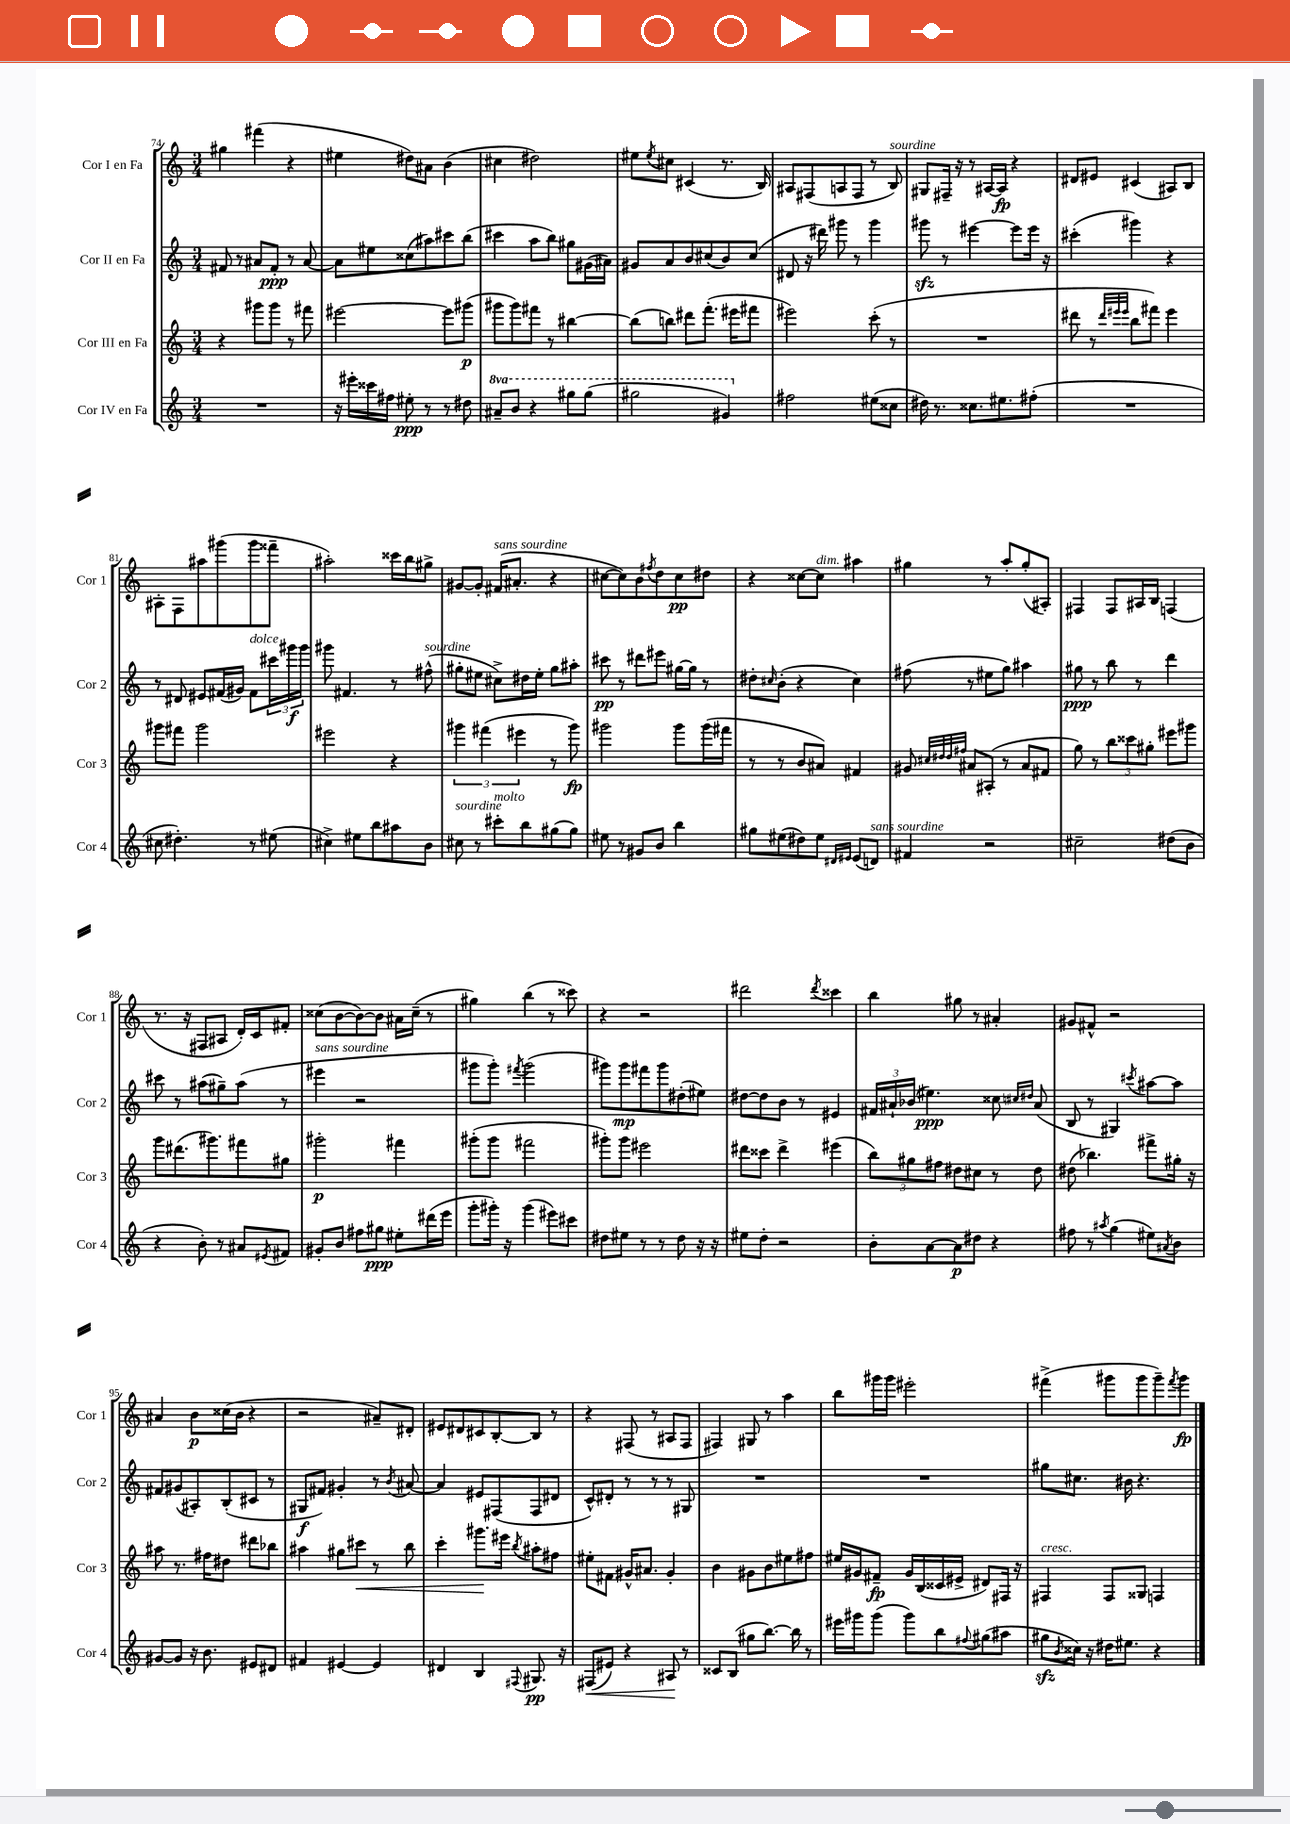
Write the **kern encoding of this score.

**kern	**dynam	**kern	**dynam	**kern	**dynam	**kern	**dynam
*part4	*part4	*part3	*part3	*part2	*part2	*part1	*part1
*staff4	*staff4	*staff3	*staff3	*staff2	*staff2	*staff1	*staff1
*I"Cor IV en Fa	*	*I"Cor III en Fa	*	*I"Cor II en Fa	*	*I"Cor I en Fa	*
*I'Cor 4	*	*I'Cor 3	*	*I'Cor 2	*	*I'Cor 1	*
*clefG2	*	*clefG2	*	*clefG2	*	*clefG2	*
*k[]	*	*k[]	*	*k[]	*	*k[]	*
*M3/4	*	*M3/4	*	*M3/4	*	*M3/4	*
=74	=74	=74	=74	=74	=74	=74	=74
2.r	.	4r	.	8f#X/	.	4gg#X\	.
.	.	.	.	8r	.	.	.
.	.	8ggg#X\L	.	8a#X/L	.	(4fff#X\	.
.	.	8ggg#\J	.	8f#'/J	ppp	.	.
.	.	8r	.	8r	.	4r	.
.	.	8fff#X\	.	[8a#/	.	.	.
=75	=75	=75	=75	=75	=75	=75	=75
16r	.	[2eee#X\	.	8a#\L]	.	4ee#X\	.
16eee#X'\LL	.	.	.	.	.	.	.
16ccc##X\	.	.	.	8ee#X\	.	.	.
16ff#X\JJ	.	.	.	.	.	.	.
8ee#X'\	ppp	.	.	(8cc##X\	.	8dd#X\L)	.
8r	.	.	.	8aa#X\)	.	8a#X\J	.
8r	.	8eee#\L]	.	8ccc#X\	.	(4b\	.
8dd#X\	.	(8ggg#X\J	p	(8bb\J	.	.	.
=76	=76	=76	=76	=76	=76	=76	=76
*8va	*	*	*	*	*	*	*
8aa#X~/L	.	8ggg#X\L	.	4ccc#X\	.	4cc#X\	.
8bb/J	.	8ggg#\)	.	.	.	.	.
4r	.	8fff#X\J	.	8aa\L	.	2dd#X\)	.
.	.	8r	.	8bb\J)	.	.	.
8ggg#X\L	.	[4bb#X\	.	8gg#X\L	.	.	.
(8ggg#\J	.	.	.	(16g#X\L	.	.	.
.	.	.	.	16a#X\JJ)	.	.	.
=77	=77	=77	=77	=77	=77	=77	=77
2ggg#X\	.	(8bb#\L]	.	8g#X/L	.	8ee#X\L	.
.	.	.	.	.	.	8qee#/	.
.	.	8bbn\J)	.	8a/	.	8cc#X\J	.
.	.	8ddd#X\L	.	8b/	.	(4c#X/	.
.	.	(8.fff'\J	.	(8cc#X/	.	.	.
4gg#X/)	.	.	.	8b/)	.	8.r	.
.	.	16eee#X\KL	.	.	.	.	.
.	.	8fff#X\J	.	(8cc#/J	.	.	.
.	.	.	.	.	.	16B/)	.
=78	=78	=78	=78	=78	=78	=78	=78
*X8va	*	*	*	*	*	*	*
2ff#X\	.	2eee#X\)	.	8d#X/	.	8A#X/L	.
.	.	.	.	16r	.	(8F#X/	.
.	.	.	.	16ddd#X\)	.	.	.
.	.	.	.	8ggg#X\	.	8An/	.
.	.	.	.	8r	.	8F#/J	.
(8ee#X\L	.	(8ccc'\	.	4ggg#\	.	8r	.
!	!	!	!	!	!	!LO:TX:a:i:t=sourdine	!
8cc##X\J	.	8r	.	.	.	8B/)	.
=79	=79	=79	=79	=79	=79	=79	=79
16dd#X\)	.	2.r	.	8ggg#Xzz\	.	8G#X/L	.
8.r	.	.	.	.	.	.	.
.	.	.	.	8r	.	16F#X~/Jk	.
.	.	.	.	.	.	16r	.
8.cc##X\L	.	.	.	[4eee#X\	.	8r	.
.	.	.	.	.	.	[16A#X/LL	.
8.ee#X\	.	.	.	.	.	16A#/JJ]	fp
.	.	.	.	8eee#\L]	.	4r	.
(8ff#X'\J	.	.	.	16eee#\Jk	.	.	.
.	.	.	.	16r	.	.	.
=80	=80	=80	=80	=80	=80	=80	=80
2.r	.	8ddd#X\	.	(4ccc#X'\	.	8d#X/L	.
.	.	8r	.	.	.	8e#X/J	.
.	.	32qqddd#/LLL	.	.	.	.	.
.	.	32qqeee#X/	.	.	.	.	.
.	.	32qqeee#/JJJ	.	.	.	.	.
.	.	8bb\L	.	4ggg#X\)	.	(4c#X/	.
.	.	8fff#X\J)	.	.	.	.	.
.	.	4eee#\	.	4r	.	8A#X/L)	.
.	.	.	.	.	.	8B/J	.
!!LO:LB:g=z
=81	=81	=81	=81	=81	=81	=81	=81
8cc#X\	.	8ggg#X\L	.	8r	.	8A#X'\L	.
4.dd#X'\)	.	8fff#X\J	.	8d#X/	.	8F\	.
.	.	2ggg#\	.	8e#X/L	.	8aa#X\	.
.	.	.	.	(16f#X/L	.	(8ggg#X\	.
.	.	.	.	16g#X/JJ)	.	.	.
!	!	!	!	!LO:TX:a:i:t=dolce	!	!	!
8r	.	.	.	8f#\L	.	8ggg#\	.
(8ee#X\	.	.	.	24ccc#X\L	.	8fff##X~\J	.
.	.	.	.	24ggg#X\	f	.	.
.	.	.	.	24ggg#\JJ	.	.	.
=82	=82	=82	=82	=82	=82	=82	=82
4cc#X^\)	.	2eee#X\	.	8ggg#X\	.	2aa#X'\)	.
.	.	.	.	4.f#X/	.	.	.
8ee#X\L	.	.	.	.	.	.	.
8bb\	.	.	.	.	.	.	.
8aa#X\	.	4r	.	8r	.	16ccc##X\LL	.
.	.	.	.	.	.	16bb\J	.
!	!	!	!	!LO:TX:a:i:t=sourdine	!	!	!
8b\J	.	.	.	(8ff#X^^\	.	8gg#X^\J	.
=83	=83	=83	=83	=83	=83	=83	=83
!LO:TX:a:i:t=sourdine	!	!	!	!	!	!	!
8cc#X\	.	6ggg#X\	.	8gg#X'\L	.	[8g#X/L	.
8r	.	.	.	8ee#X\J	.	8g#'/J]	.
.	.	(6fff#X\	.	.	.	.	.
!	!	!	!	!	!	!LO:TX:a:i:t=sans sourdine	!
!LO:TX:a:i:t=molto	!	!	!	!	!	!	!
8ccc#X'\L	.	.	.	8cc#X^\L)	.	(16f#X/KL	.
.	.	.	.	.	.	8.a#X'/J	.
.	.	6eee#X\	.	.	.	.	.
8bb\	.	.	.	16dd#X\L	.	.	.
.	.	.	.	16ee#'\JJ	.	.	.
(8gg#X\	.	8r	.	8gg#\L	.	4r	.
8gg#\J)	.	8ggg#\)	fp	8aa#X'\J	.	.	.
=84	=84	=84	=84	=84	=84	=84	=84
8ee#X\	.	2ggg#X\	.	8ccc#X\	pp	[8cc#X\L	.
8r	.	.	.	8r	.	8cc#\])	.
8g#X/L	.	.	.	8ddd#X\L	.	8b\	.
.	.	.	.	.	.	8qff#X/	.
8b/J	.	.	.	8eee#X\J	.	8dd\	.
4bb\	.	8ggg#\L	.	[16gg#X\LL	.	8cc#\	pp
.	.	.	.	16gg#\JJ]	.	.	.
.	.	(16ggg#\L	.	8r	.	8dd#X\J	.
.	.	16fff#X\JJ	.	.	.	.	.
=85	=85	=85	=85	=85	=85	=85	=85
8gg#X\L	.	8r	.	8dd#X'\L	.	4r	.
.	.	.	.	16qqcc#X/	.	.	.
(8ee#X\	.	8r	.	(8b'\J	.	.	.
8dd#X\)	.	8b/L	.	4r	.	[8cc##X\L	.
!	!	!	!	!	!	!LO:TX:a:i:t=dim.	!
8ee#\J	.	8a#X/J)	.	.	.	8cc##\J]	.
16qqd#X/LL	.	.	.	.	.	.	.
16qqe#X/JJ	.	.	.	.	.	.	.
(8e#/L	.	4f#X/	.	4cc#\)	.	4aa#X\	.
!LO:TX:a:i:t=sans sourdine	!	!	!	!	!	!	!
8dn/J)	.	.	.	.	.	.	.
=86	=86	=86	=86	=86	=86	=86	=86
4f#X/	.	8g#X/	.	(8ff#X\	.	4gg#X\	.
.	.	32qqcc#X/LLL	.	.	.	.	.
.	.	32qqdd#X/	.	.	.	.	.
.	.	32qqdd#/	.	.	.	.	.
.	.	32qqff#X/JJJ	.	.	.	.	.
.	.	8a#X/L	.	8r	.	.	.
2r	.	(8A#X'/J	.	8ee#X\L	.	8r	.
.	.	8r	.	8gg\J)	.	8aa'/L	.
.	.	8a#/L	.	4aa#X\	.	(8gg#'/	.
.	.	8f#X/J	.	.	.	8A#X'/J)	.
=87	=87	=87	=87	=87	=87	=87	=87
2cc#X~\	.	8gg\)	.	8gg#X\	ppp	4F#X/	.
.	.	8r	.	8r	.	.	.
.	.	12bb\L	.	8bb\	.	8F#/L	.
.	.	12ccc##X\	.	.	.	.	.
.	.	.	.	8r	.	16A#X/L	.
.	.	12gg#X'\J	.	.	.	.	.
.	.	.	.	.	.	16B/JJ	.
(8dd#X\L	.	8eee#X\L	.	4ddd\	.	(4Fn/	.
8b\J	.	8ggg#X\J	.	.	.	.	.
!!LO:LB:g=z
=88	=88	=88	=88	=88	=88	=88	=88
4r	.	8ggg\L	.	8ccc#X\	.	8.r	.
.	.	(8.ddd#X\	.	8r	.	.	.
.	.	.	.	.	.	16r	.
8b'\)	.	.	.	(8aa#X\L	.	8F#X/L	.
.	.	8.ggg#X\)	.	.	.	.	.
8r	.	.	.	8gg#X~\)	.	8A#X/J	.
8a#X/L	.	8fff#X\	.	(8aa#\J	.	16d'/LL)	.
.	.	.	.	.	.	16c/J	.
8qe#X/	.	.	.	.	.	.	.
8f#X/J	.	8gg#X\J	.	8r	.	8f#X'/J	.
=89	=89	=89	=89	=89	=89	=89	=89
!	!	!	!	!LO:TX:a:i:t=sans sourdine	!	!	!
8g#X'/L	.	2ggg#X'\	p	4eee#X\	.	(8cc##X\L	.
8b/J	.	.	.	.	.	[8b\	.
8ff#X\L	.	.	.	2r	.	8b\_)	.
8gg#X\J	ppp	.	.	.	.	8b\J]	.
8ee#X'\L	.	4fff#X\	.	.	.	16a#X\LL	.
.	.	.	.	.	.	(16cc##~\JJ	.
(16ddd#X\L	.	.	.	.	.	8r	.
16eee\JJ	.	.	.	.	.	.	.
=90	=90	=90	=90	=90	=90	=90	=90
8ggg'\L	.	(8ggg#X'\L	.	8ggg#X\L	.	4gg#X\)	.
16ggg#X'\Jk)	.	8ggg#\J	.	8ggg#'\J)	.	.	.
16r	.	.	.	.	.	.	.
.	.	.	.	8qfff#X/	.	.	.
(4ggg#\	.	2fff#X\	.	(2ggg#\	.	(4bb\	.
8eee#X\L)	.	.	.	.	.	8r	.
8ccc#X\J	.	.	.	.	.	8ccc##X\)	.
=91	=91	=91	=91	=91	=91	=91	=91
8dd#X\L	.	8ggg#X'\L)	.	8ggg#X\L)	.	4r	.
8ee#X\J	.	8ggg#\J	.	8ggg#\	mp	.	.
8r	.	2eee#X\	.	8fff#X\	.	2r	.
8r	.	.	.	8ggg#\	.	.	.
8dd#\	.	.	.	(8dd#X'\	.	.	.
16r	.	.	.	8ee#X\J)	.	.	.
16r	.	.	.	.	.	.	.
=92	=92	=92	=92	=92	=92	=92	=92
8ee#X\L	.	8ddd#X\L	.	[8dd#X\L	.	2ddd#X\	.
8dd'\J	.	8ccc##X\J	.	8dd#\]	.	.	.
2r	.	4ddd#^\	.	8b\J	.	.	.
.	.	.	.	8r	.	.	.
.	.	.	.	.	.	8qddd#/	.
.	.	(4eee#X\	.	4e#X/	.	4ccc##X\	.
=93	=93	=93	=93	=93	=93	=93	=93
8b'\L	.	12bb\L)	.	24f#X/LL	.	4bb\	.
.	.	.	.	24a#X`/	.	.	.
.	.	12gg#X\	.	(24b-X/JJ	.	.	.
[8a\	.	.	.	4.ee#X\)	ppp	.	.
.	.	12ff#X\J	.	.	.	.	.
8a\]	p	8dd#X\L	.	.	.	8gg#X\	.
8dd#X\J	.	8cc#X\J	.	.	.	8r	.
4r	.	8r	.	8cc##X\	.	4a#X'/	.
.	.	.	.	16qqcc#X/LL	.	.	.
.	.	.	.	16qqdd#X/JJ	.	.	.
.	.	8dd#\	.	(8a#/	.	.	.
=94	=94	=94	=94	=94	=94	=94	=94
8ff#X\	.	(8dd#X\	.	8B/	.	8g#X/L	.
8r	.	4.bb-X\)	.	8r	.	8f#X^^/J	.
8qaa#X/	.	.	.	.	.	.	.
(4gg\	.	.	.	4G#X/)	.	2r	.
.	.	.	.	8qccc#X/	.	.	.
8ee#X\L)	.	8fff#X^\L	.	[8aa#X\L	.	.	.
8qa#X/	.	.	.	.	.	.	.
8b\J	.	16gg#X'\Jk	.	8aa#\J]	.	.	.
.	.	16r	.	.	.	.	.
!!LO:LB:g=z
=95	=95	=95	=95	=95	=95	=95	=95
[8g#X/L	.	8aa#X\	.	8f#X/L	.	4a#X/	.
8g#/J]	.	8.r	.	(8g#X/	.	.	.
16r	.	.	.	8A#X'/)	.	8b\L	p
8.b\	.	16ff#X\KL	.	.	.	.	.
.	.	8dd#X\J	.	(8B'/	.	(16cc##X\L	.
.	.	.	.	.	.	16b\JJ	.
8e#X/L	.	8ddd#X\L	.	8c#X/J	.	4r	.
8d#X/J	.	8bb-X\J	.	8r	.	.	.
=96	=96	=96	=96	=96	=96	=96	=96
4f#X/	.	4aa#X\	.	8G#X/L	f	2r	.
.	.	.	.	8f#X/J)	.	.	.
[4e#X/	.	8gg#X\L	.	4g#X'/	.	.	.
!	!	!	!LO:HP:b	!	!	!	!
.	.	8ccc#X\J	<	.	.	.	.
4e#/]	.	8r	.	8r	.	8a#X~/L)	.
.	.	.	.	8qb/	.	.	.
.	.	8bb\	.	[8a#X/	.	8d#X'/J	.
=97	=97	=97	=97	=97	=97	=97	=97
4d#X/	.	4ccc'\	.	4a#/]	.	8e#X/L	.
.	.	.	.	.	.	8d#X/	.
4B/	.	8.ggg#X\L	.	8e#X/L	.	8c#X/	.
.	.	.	.	(8F#X/	.	[8B'/	.
.	.	16eee#X\Jk	[	.	.	.	.
8qqF#X/	.	8qbb/	.	.	.	.	.
8.G#X/	pp	8aa#X'\L	.	8F#/	.	8B/J]	.
.	.	8ff#X\J	.	8d#X/J	.	8r	.
16r	.	.	.	.	.	.	.
=98	=98	=98	=98	=98	=98	=98	=98
!	!LO:HP:b	!	!	!	!	!	!
(8F#X/L	<	8ee#X'\L	.	8c^^/L)	.	4r	.
8e#X/J)	.	8f#X\J	.	8d#X'/J	.	.	.
4r	.	16g#X^^/KL	.	8r	.	(8F#X/	.
.	.	8.a#X/J	.	.	.	.	.
.	.	.	.	8r	.	8r	.
8A#X/	.	4g#'/	.	8r	.	8A#X/L	.
8r	[	.	.	8G#X/	.	8F#/J	.
=99	=99	=99	=99	=99	=99	=99	=99
8c##X/L	.	4b\	.	2.r	.	4F#X/)	.
(8B/J	.	.	.	.	.	.	.
8gg#X\L	.	8g#X\L	.	.	.	8G#X/	.
[8.bb\J)	.	8b\	.	.	.	8r	.
.	.	8ee#X\	.	.	.	4aa\	.
16bb\]	.	.	.	.	.	.	.
8r	.	8ff#X\J	.	.	.	.	.
=100	=100	=100	=100	=100	=100	=100	=100
16eee#X\LL	.	16ee#X/LL	.	2.r	.	8bb\L	.
16ggg#X\J	.	16g#X/J	.	.	.	.	.
(8ggg#\J	.	8f#X~/J	fp	.	.	16ggg#X\L	.
.	.	.	.	.	.	16ggg#\JJ	.
8ggg#\L)	.	16g#/LL	.	.	.	2eee#X'\	.
.	.	(16B/	.	.	.	.	.
8bb\	.	16c##X/	.	.	.	.	.
.	.	16e#X^/JJ	.	.	.	.	.
8qqff#X/	.	.	.	.	.	.	.
(8gg#X\	.	8d#X/L)	.	.	.	.	.
8aa#X\J	.	16F#X/Jk	.	.	.	.	.
.	.	16r	.	.	.	.	.
=101	=101	=101	=101	=101	=101	=101	=101
!	!	!LO:TX:a:i:t=cresc.	!	!	!	!	!
8gg#Xzz\L	.	4F#X/	.	8gg#X\L	.	(4fff#X^\	.
8qb/	.	.	.	.	.	.	.
16cc##X\Jk)	.	.	.	8.cc#X\J	.	.	.
16r	.	.	.	.	.	.	.
16dd#X\KL	.	8F#/L	.	.	.	8ggg#X\L	.
8.ee#X\J	.	.	.	16b#X\	.	.	.
.	.	8G##X/J	.	4.r	.	8ggg#\	.
4r	.	4Fn/	.	.	.	8ggg#~\)	.
.	.	.	.	.	.	8qfff#/	.
.	.	.	.	.	.	8ggg#\J	fp
==	==	==	==	==	==	==	==
*-	*-	*-	*-	*-	*-	*-	*-
